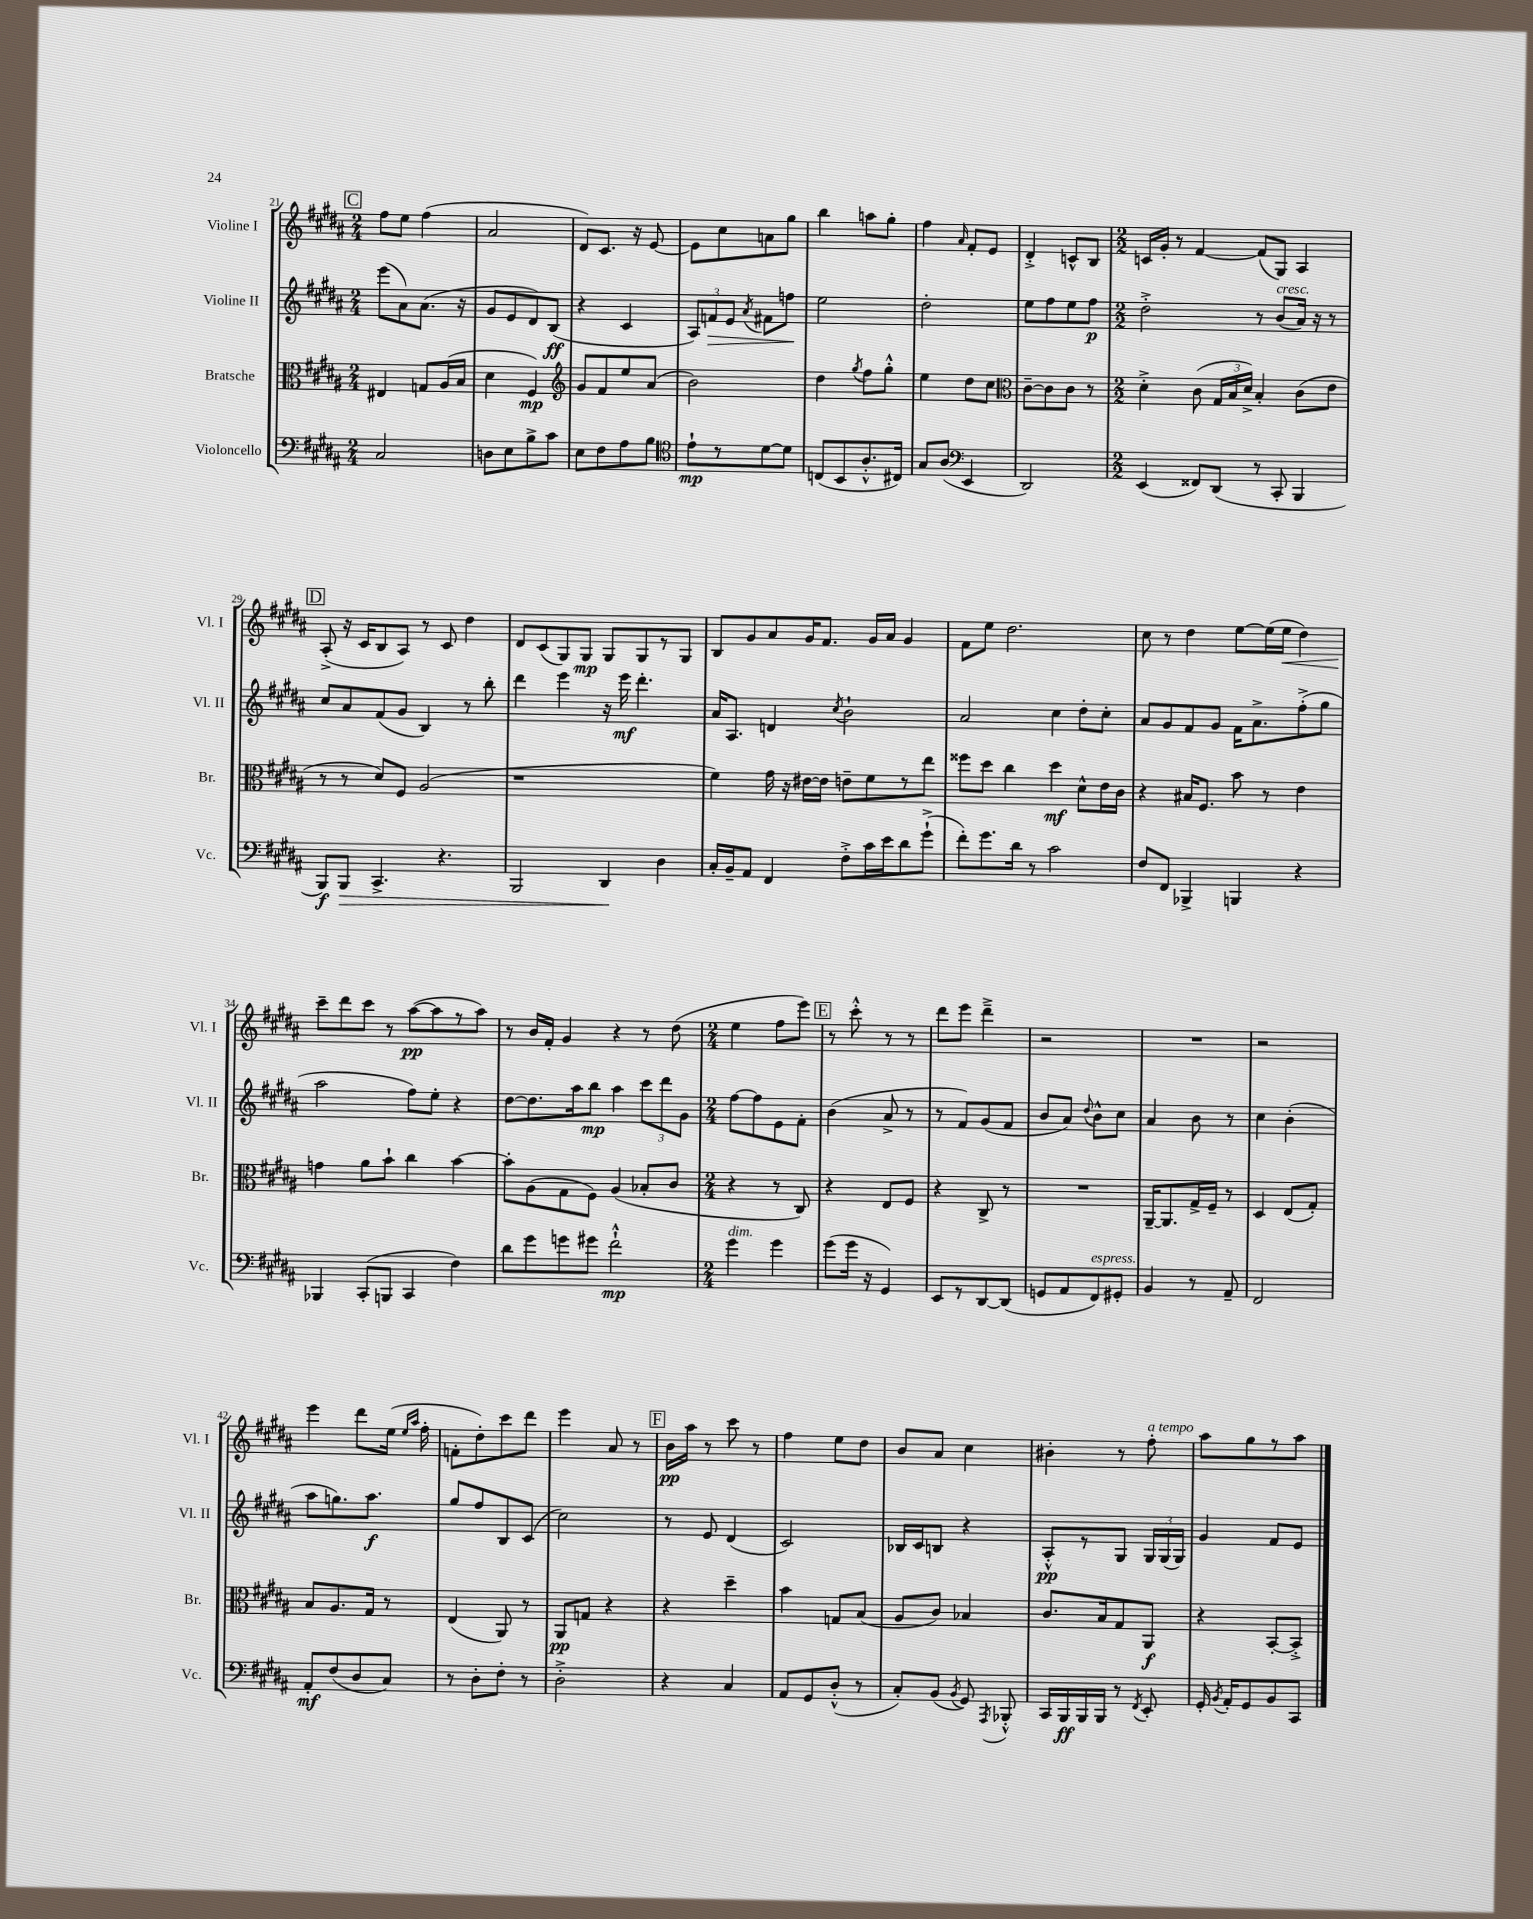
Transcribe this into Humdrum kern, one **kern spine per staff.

**kern	**kern	**kern	**kern
*staff4	*staff3	*staff2	*staff1
*clefF4	*clefC3	*clefG2	*clefG2
*k[f#c#g#d#a#]	*k[f#c#g#d#a#]	*k[f#c#g#d#a#]	*k[f#c#g#d#a#]
*M2/4	*M2/4	*M2/4	*M2/4
2C#	4E#	(8eee	8ff#
.	.	8a#)	8ee
.	8G	(8.a#	(4ff#
.	(16A#	.	.
.	16B	16r	.
=	=	=	=
8D	4d#	8g#	2a#
8E	.	8e	.
8B^	4F#)	8d#)	.
8c#	.	(8B	.
=	=	=	=
*	*clefG2	*	*
8E	8g#	4r	8d#)
8F#	8f#	.	8.c#
8A#	8ee	4c#	.
.	.	.	16r
8B	(8a#	.	[8e
=	=	=	=
*clefC4	*	*	*
8e`	2b)	12A#)	8e]
.	.	12f	.
8r	.	.	8cc#
.	.	12e	.
.	.	8qa#	.
[8d#	.	8f#	8a
8d#]	.	8ff	8gg#
=	=	=	=
(8C	4dd#	2ee	4bb
8BB	.	.	.
.	8qgg#	.	.
8.A#'^^	8ff#	.	8aa
.	8gg#'^^	.	8gg#'
16C#)	.	.	.
=	=	=	=
8G#	4ee	2dd#'	4ff#
(8A#	.	.	.
*clefF4	*	*	*
.	.	.	16qqa#
4EE	8dd#	.	8f#'
.	8cc#	.	8e
=	=	=	=
*	*clefC3	*	*
2DD#)	[8c#~	8ee	4d#'^
.	8c#]	8ff#	.
.	8c#	8ee	8c^^
.	8r	8ff#	8B
=	=	=	=
*M2/2	*M2/2	*M2/2	*M2/2
(4EE	4d#'^	2dd#'^	16c
.	.	.	16g#'
.	.	.	8r
8FF##)	(8c#	.	[4f#
(8DD#	24G#	.	.
.	24B	.	.
.	24d#^)	.	.
8r	4B'	8r	(8f#]
8CC#'	.	(8b	8G#)
4BBB	(8c#	16a#)	4A#
.	.	16r	.
.	8e	8r	.
=	=	=	=
8BBB)	8r	8cc#	(8A#'^
8BBB	8r	8a#	16r
.	.	.	16c#
4.CC#^	8d#)	(8f#	8B
.	8F#	8g#	8A#)
.	(2A#	4B)	8r
4.r	.	.	8c#
.	.	8r	4dd#
.	.	8bb'	.
=	=	=	=
2BBB	1r	4ddd#	8d#
.	.	.	(8c#
.	.	4eee	8G#)
.	.	.	8G#
4DD#	.	16r	8G#
.	.	16eee	.
.	.	4.ddd#'	8G#
4D#	.	.	8r
.	.	.	8G#
=	=	=	=
16C#'	4f#)	16a#	8B
16BB~	.	8.A#	.
8AA#	.	.	8g#
4FF#	16g#	4d	8a#
.	16r	.	.
.	[16e#	.	16g#
.	16e#]	.	8.f#
.	.	8qcc#	.
8F#'^	8e~	2b`	.
16c#	8f#	.	16g#
16e	.	.	16a#
8d#	8r	.	4g#
(8g#`^	8ee	.	.
=	=	=	=
8f#')	8ff##	2a#	8f#
8.g#	8dd#	.	8ee
.	4cc#	.	2.dd#
16d#	.	.	.
8r	.	.	.
2c#	4dd#	4cc#	.
.	8d#^^	8dd#'	.
.	16e	8cc#'	.
.	16c#	.	.
=	=	=	=
8F#	4r	8a#	8cc#
8FF#	.	8g#	8r
4BBB-^	16B#	8f#	4dd#
.	8.F#	.	.
.	.	8g#	.
4BBB	8b	16f#	[8ee
.	.	8.a#^	.
.	8r	.	(16ee]
.	.	.	16ee
4r	4e	(8ff#'^	4dd#)
.	.	8gg#	.
=	=	=	=
4BBB-	4g	2aa#	8ccc#~
.	.	.	8ddd#
(8CC#'	8a#	.	8ccc#
8BBB	8b`	.	8r
4CC#	4cc#	8ff#)	([8aa#
.	.	8ee'	8aa#]
4F#)	[4b	4r	8r
.	.	.	8aa#)
=	=	=	=
8d#	8b']	[8dd#	8r
8g#	(8A#	8.dd#]	16b
.	.	.	16f#'
8g	8G#	.	4g#
.	.	16aa#	.
8g#	8F#)	8bb	.
2f#`^^	(4A#	4aa#	4r
.	8B-'	12ccc#	8r
.	.	12ddd#	.
.	8c#	.	(8dd#
.	.	12g#	.
=	=	=	=
*M2/4	*M2/4	*M2/4	*M2/4
4g#	4r	[8ff#	4ee
.	.	8ff#]	.
4g#	8r	8e	8ff#
.	8C#)	8f#'	8eee)
=	=	=	=
(8g#	4r	(4b	8r
16g#	.	.	8ccc#'^^
16r	.	.	.
4GG#)	8E	8a#^	8r
.	8F#	8r	8r
=	=	=	=
8EE	4r	8r	8ddd#
8r	.	8f#)	8eee
[8DD#	8C#^	(8g#	4ddd#~^
(8DD#]	8r	8f#	.
=	=	=	=
8GG	2r	8b	2r
8AA#	.	8a#)	.
.	.	8qqdd#	.
8FF#)	.	8b^^	.
8GG#'	.	8cc#	.
=	=	=	=
4BB	[16AA#~	4a#	2r
.	8.AA#]	.	.
8r	16G#^	8b	.
.	16F#~	.	.
8AA#~	8r	8r	.
=	=	=	=
2FF#	4D#	4cc#	2r
.	(8E	(4b'	.
.	8G#')	.	.
=	=	=	=
8AA#'	8B	8aa#	4eee
(8F#	8.A#	8.gg)	.
8D#	.	.	8ddd#
.	16G#	8.aa#	.
8C#)	8r	.	(16ee
.	.	.	16qqee
.	.	.	16qqaa#
.	.	.	16ff#'
=	=	=	=
8r	(4E	8gg#	8f'
8D#'	.	8ff#	8dd#')
8F#'	8AA#)	8B	8ccc#
8r	8r	(8c#	8ddd#
=	=	=	=
2D#'^	8AA#	2cc#)	4eee
.	8G	.	.
.	4r	.	8a#
.	.	.	8r
=	=	=	=
4r	4r	8r	16b
.	.	.	16aa#
.	.	8e	8r
4C#	4dd#~	(4d#	8ccc#
.	.	.	8r
=	=	=	=
8AA#	4b	2c#)	4ff#
8GG#	.	.	.
(8D#'^^	8G	.	8ee
8r	(8B	.	8dd#
=	=	=	=
8C#')	8A#	16B-	8b
.	.	16c#	.
(8BB	8c#)	8B	8a#
8qBB	.	.	.
8GG#)	4B-	4r	4cc#
8qAAA#	.	.	.
8BBB-'^^	.	.	.
=	=	=	=
16CC#	8.c#	8A#'^^	4b#'
16BBB	.	.	.
16BBB	.	8r	.
16BBB	16B	.	.
8r	8G#	8G#	8r
8qFF#	.	.	.
8EE'	8AA#	24G#	8ff#'
.	.	(24G#	.
.	.	24G#)	.
=	=	=	=
16GG#'	4r	4g#	8aa#
8qBB	.	.	.
16AA#'	.	.	.
8GG#	.	.	8gg#
8BB	[8BB'	8f#	8r
8CC#	8BB'^]	8e	8aa#
==	==	==	==
*-	*-	*-	*-
